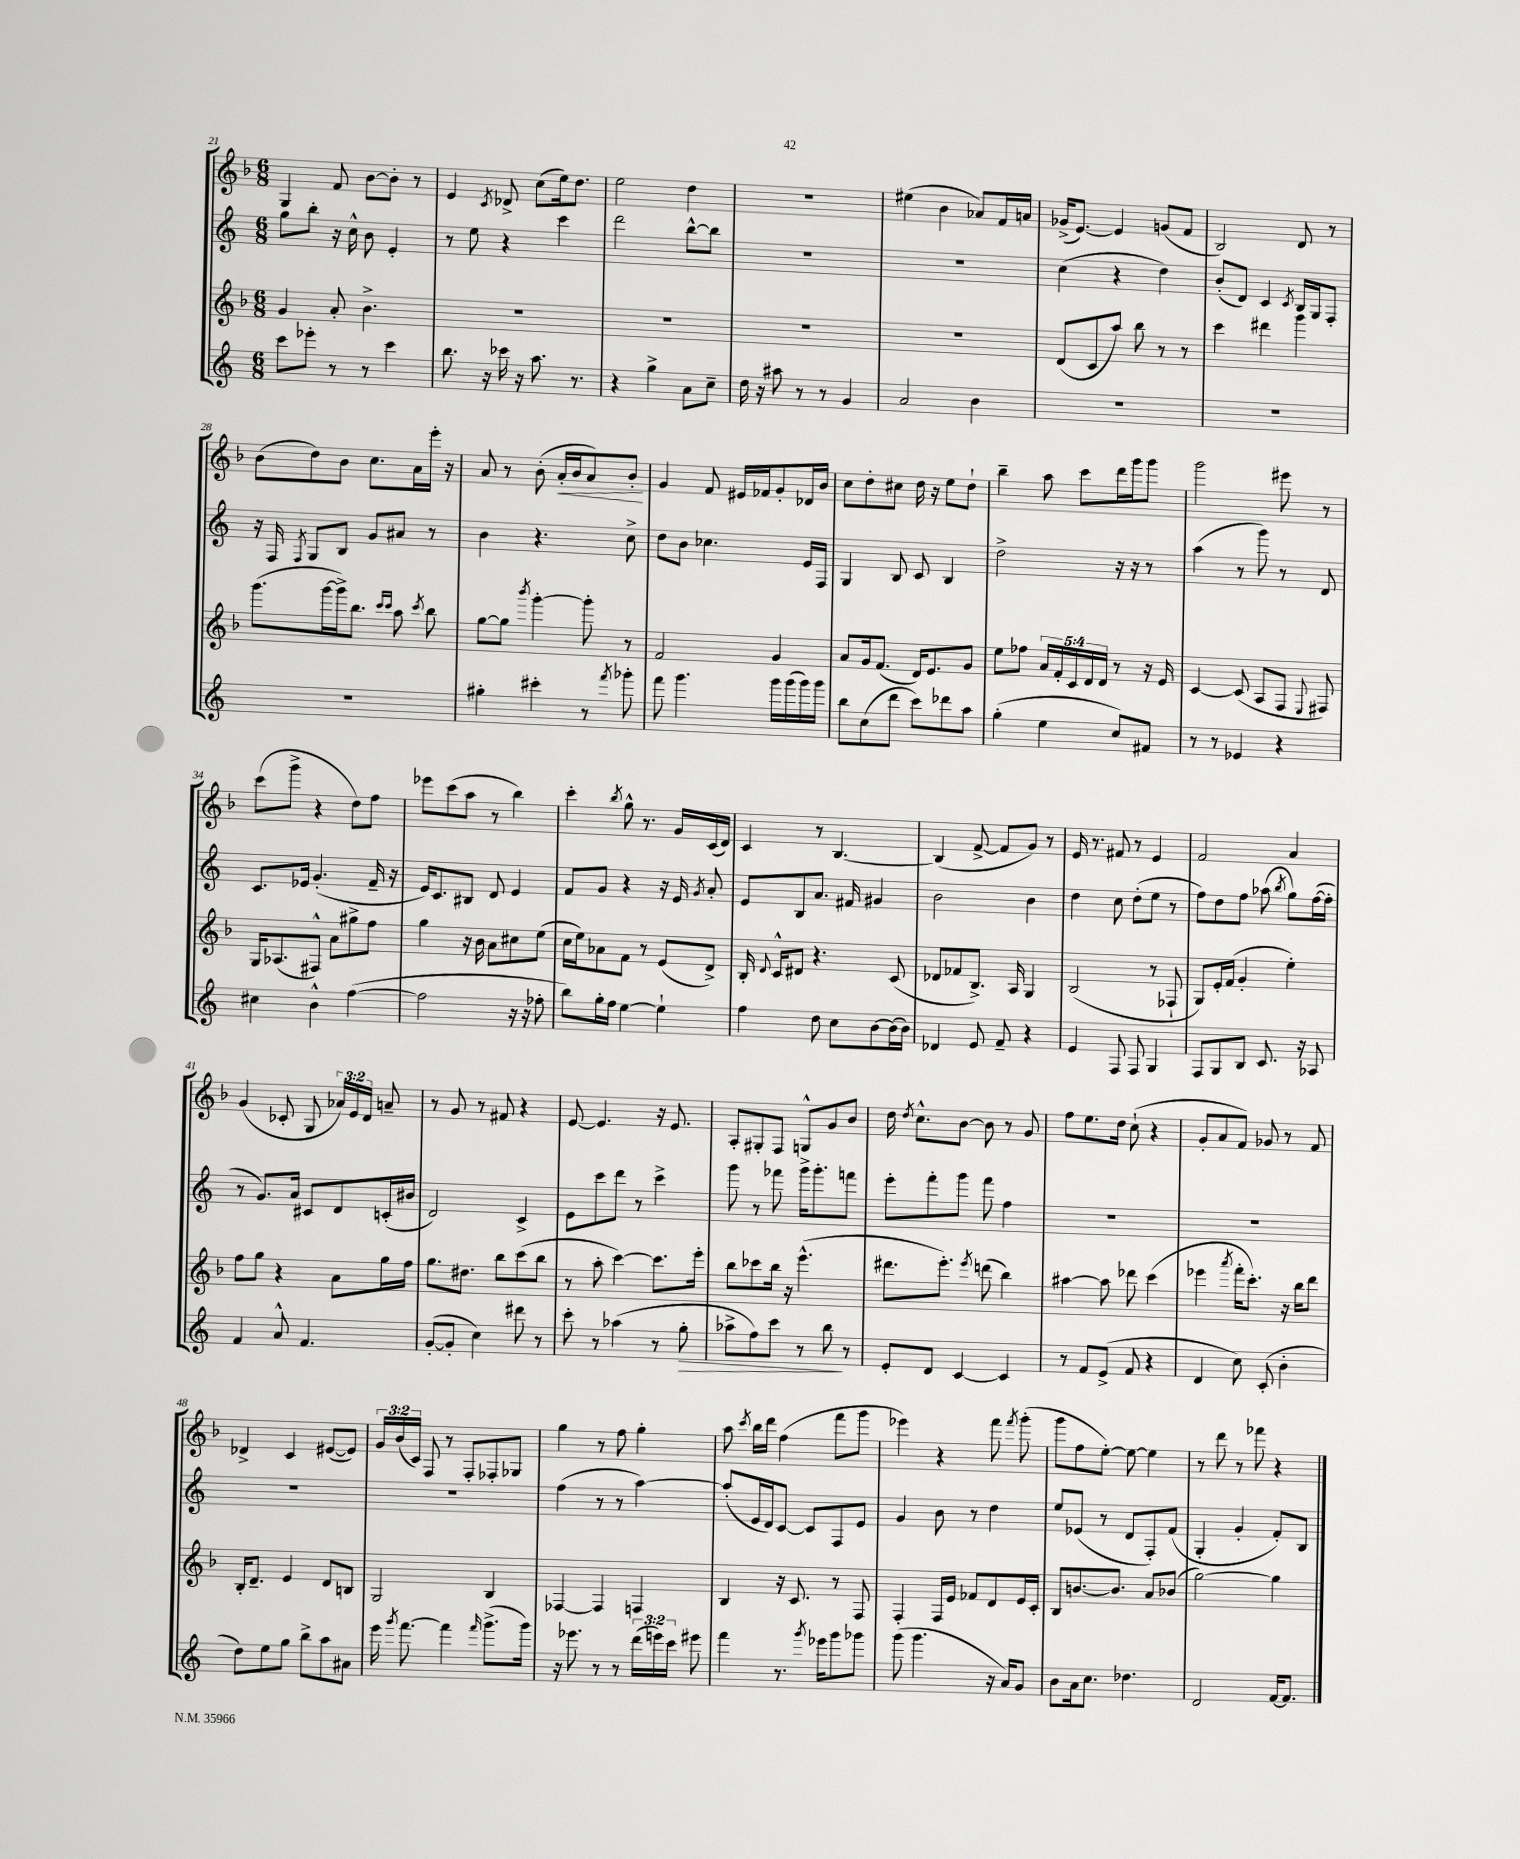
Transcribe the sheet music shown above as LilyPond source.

<<
\new StaffGroup <<
\new Staff = "s0" {
    \clef treble \key f \major \numericTimeSignature \time 6/8 \override Staff.TupletNumber.text = #tuplet-number::calc-fraction-text
    \autoBeamOff g4 f'8 bes'8[~ bes'8]-. r8 |
    e'4 \acciaccatura { c'8 } des'8-> c''8[( e''16) d''8.] |
    e''2 d''4 |
    R2. |
    eis''4( bes'4 aes'8[) f'16 a'16] |
    ges'16[->( e'8.]~) e'4 g'8[( f'8] |
    bes2) d'8 r8 |
    bes'8[( d''8) bes'8] c''8.[ a'16 e'''16]-. r16 |
    a'8 r8 bes'8-.( a'16[-.\< bes'16 a'8) bes'8]-.\! |
    g'4 f'8 eis'16[ fes'16 g'8-. des'16 bes'16] |
    c''8[ d''8-. cis''8] d''16 r16 e''8[ d''8]-! |
    bes''4-- a''8 c'''8[ d'''16 g'''16 g'''8] |
    g'''2 eis'''8 r8 |
    c'''8[( g'''8]-> r4 d''8[) f''8] |
    ees'''8[ c'''8( a''8] r8 bes''4) |
    c'''4-. \acciaccatura { bes''8 } g''8-^ r8. g'16[ c'16( d'16]) |
    c'4 r8 bes4.~ |
    bes4( f'8~-> f'8[ g'8]) r8 |
    e'16 r8. fis'8 r8 e'4 |
    f'2 a'4 |
    g'4( ces'8-. g8 \tuplet 3/2 { aes'16[) e'16 d'16] } a'8-- |
    r8 g'8 r8 fis'8 r4 |
    e'8~ e'4. r16 e'8. |
    a8[-. gis8-. f8] g8[-^ g'8 bes'8] |
    d''16 \acciaccatura { d''8 } c''8.[-^ bes'8]~ bes'8 r8 g'8 |
    f''8[ e''8. d''16] c''8-!( r4 |
    g'8[-. a'8 f'8]) ges'8 r8 f'8 |
    des'4-> c'4 eis'8[~( eis'8]) |
    \tuplet 3/2 { g'16[ bes'16( c'16]) } f8 r8 f8[-. fes8-. ges8] |
    g''4 r8 f''8 g''4-. |
    a''8 \acciaccatura { c'''8 } bes''16[ d'''16] f''4( f'''8[ g'''8] |
    ees'''4) r4 f'''8 \acciaccatura { f'''8 } g'''8-.( |
    g'''8[ f''8 e''8]~-.) e''8~ e''4 |
    r8 d'''8 r8 fes'''8 r4 \bar "|." |
}
\new Staff = "s1" {
    \clef treble \key c \major \numericTimeSignature \time 6/8
    \autoBeamOff g''8[ b''8]-. r16 c''16-^ b'8 e'4-. |
    r8 e''8 r4 c'''4 |
    d'''2 b''8[~-^ b''8] |
    R2. |
    R2. |
    c''4( r4 d''4) |
    b'8[-.( d'8]) c'4 \acciaccatura { c'8 } b16[ g16 f8]-. |
    r16 f16 \acciaccatura { f8 } g8[ b8] g'8[ ais'8] r8 |
    b'4 r4. c''8-> |
    d''8[ b'8] ces''4. e'16[ f16] |
    g4 b8 c'8 b4 |
    d''2-> r16 r16 r8 |
    a''4( r8 g'''8) r8 d'8 |
    c'8.[ ees'16] g'4.-.( f'16-- r16 |
    e'16[) c'8. bis8] d'8 e'4 |
    f'8[ g'8] r4 r16 e'16 \acciaccatura { g'8 } a'8-. |
    e'8[ b8 a'8.] fis'16 gis'4 |
    b'2 b'4 |
    d''4 c''8 d''8[-.( e''8] r8 |
    f''8[) d''8 f''8] aes''8( \acciaccatura { b''8 } g''8[) f''16~( f''16]-. |
    r8 g'8.[) a'16] cis'8[ d'8 c'16-.( bis'16] |
    d'2) c'4-> |
    e'8[ c'''8 d'''8] r8 c'''4-> |
    g'''8 r8 fes'''8 g'''16[-> g'''8.-. f'''8] |
    e'''8[-. f'''8-. g'''8] f'''8 f''4 |
    R2. |
    R2. |
    R2. |
    R2. |
    f''4( r8 r8 a''4~) |
    a''8[-.( e'16 d'16) c'8]~ c'8[ f8 e'8] |
    g'4 b'8 r8 d''4 |
    e''8[ ees'8]( r8 d'8[ f8-.) f'8]( |
    g4-. g'4-. f'8[-.) b8] \bar "|." |
}
\new Staff = "s2" {
    \clef treble \key f \major \numericTimeSignature \time 6/8 \override Staff.TupletNumber.text = #tuplet-number::calc-fraction-text
    \autoBeamOff g'4 a'8-. bes'4.-> |
    R2. |
    R2. |
    R2. |
    R2. |
    d'8[( c'8 a''8]) bes''8 r8 r8 |
    c'''4 dis'''4 g'''4 |
    g'''8.[( g'''16~ g'''16->) bes''8.] \grace { c'''16[ c'''16] } a''8 \acciaccatura { c'''8 } bes''8 |
    g''8[~ g''8] \acciaccatura { bes'''8 } g'''4~-. g'''8-. r8 |
    f'2 g'4 |
    a'8[ g'16 f'8.]( d'16[) e'8. g'8] |
    e''8[ fes''8] \tuplet 5/4 { a'16[ f'16-. c'16 d'16 d'16] } r8 r16 e'16 |
    c'4~ c'8( a8[ f8] \appoggiatura { e8 } fis8) |
    g16[ aes8.( fis8]-^) a'8[ gis''8-> f''8] |
    g''4 r16 bes'16 a'8[ cis''8 e''8]( |
    c''16[ e''16) aes'8 f'8] r8 e'8[( d'8]->) |
    bes16-. \appoggiatura { d'8 } c'16[-^ dis'8] r4. c'8( |
    des'8[ fes'8 bes8.]->) a16 g4 |
    bes2( r8 fes8-! |
    g8[) e'16-. f'16]( g'4-. e''4-.) |
    f''8[ g''8] r4 a'8[ g''16 f''16] |
    g''8.[ dis''8.] bes''8[ c'''8( bes''8] |
    r8 a''8-. c'''4~) c'''8.[ e'''16]-. |
    bes''8[ ces'''8 bes''16] r16 e'''4.-^( |
    dis'''8.[ e'''8.]-.) \acciaccatura { e'''8 } d'''8( bes''4) |
    ais''4~ ais''8 des'''8 c'''4( |
    ees'''4 \acciaccatura { a'''8 } f'''16[-. c'''8.]-.) r16 bes''16[ d'''8] |
    bes16[-. d'8.]-- e'4 d'8[ b8] |
    g2 bes4 |
    fes4~ fes4 f4 |
    bes4 r16 c'8. r8 f8 |
    f4-. f16[ e'16] fes'8[ d'8 e'16 c'16]-. |
    bes8[ b'8.~ b'8.] a'8[ bes'8]( |
    g''2~) g''4 \bar "|." |
}
\new Staff = "s3" {
    \clef treble \key c \major \numericTimeSignature \time 6/8 \override Staff.TupletNumber.text = #tuplet-number::calc-fraction-text
    \autoBeamOff c'''8[ ees'''8]-. r8 r8 c'''4 |
    b''8. r16 ces'''16 r16 a''8. r8. |
    r4 g''4-> a'8[ c''8]-- |
    d''16 r16 ais''8 r8 r8 g'4 |
    a'2 b'4 |
    R2. |
    R2. |
    R2. |
    gis''4-. cis'''4-. r8 \acciaccatura { f'''8 } ges'''8-. |
    f'''8 g'''4. g'''16[ g'''16( g'''16) g'''16] |
    b''8[ c''8( d'''8] c'''8[) des'''8 a''8] |
    g''4-.( e''4 c''8[) fis'8] |
    r8 r8 ees'4 r4 |
    cis''4 b'4-^ f''4~( |
    f''2 r16 r16 fes''8-. |
    b''8[) g''16-. f''16] e''4~ e''4-! |
    f''4 d''8 c''8[ b'8~ b'16( b'16]) |
    des'4 e'8 f'8-- r4 |
    e'4 f8 f8 g4 |
    f8[ g8 b8] c'8. r16 aes8 |
    f'4 a'8-^ f'4. |
    g'8[~-.( g'8]-. c''4) dis'''8 r8 |
    c'''8-. r8 aes''4( r8 g''8-.\> |
    aes''8[-> f''8) c'''8] r8 b''8\! r8 |
    e'8[-. d'8] c'4~ c'4 |
    r8 f'8[ e'8]->( f'8 r4 |
    d'4 c''8) c'8-.( b'4-. |
    d''8[) e''8 g''8] b''8[-> a''8 ais'8] |
    e'''16 \acciaccatura { g'''8 } f'''8.~ f'''4 \grace { f'''16 } g'''8.[->( g'''16]) |
    r16 ees'''8. r8 r8 \tuplet 3/2 { d'''16[( e'''16) c'''16] } eis'''8 |
    f'''4 r8. \acciaccatura { g'''8 } ees'''16[ g'''8 ges'''8] |
    g'''8( g'''4. r16 a'16[) g'8] |
    b'8[ a'16 c''8.] des''4. |
    d'2 f'16[~ f'8.] \bar "|." |
}
>>
>>
\layout { \context { \Score currentBarNumber = #21 } }
